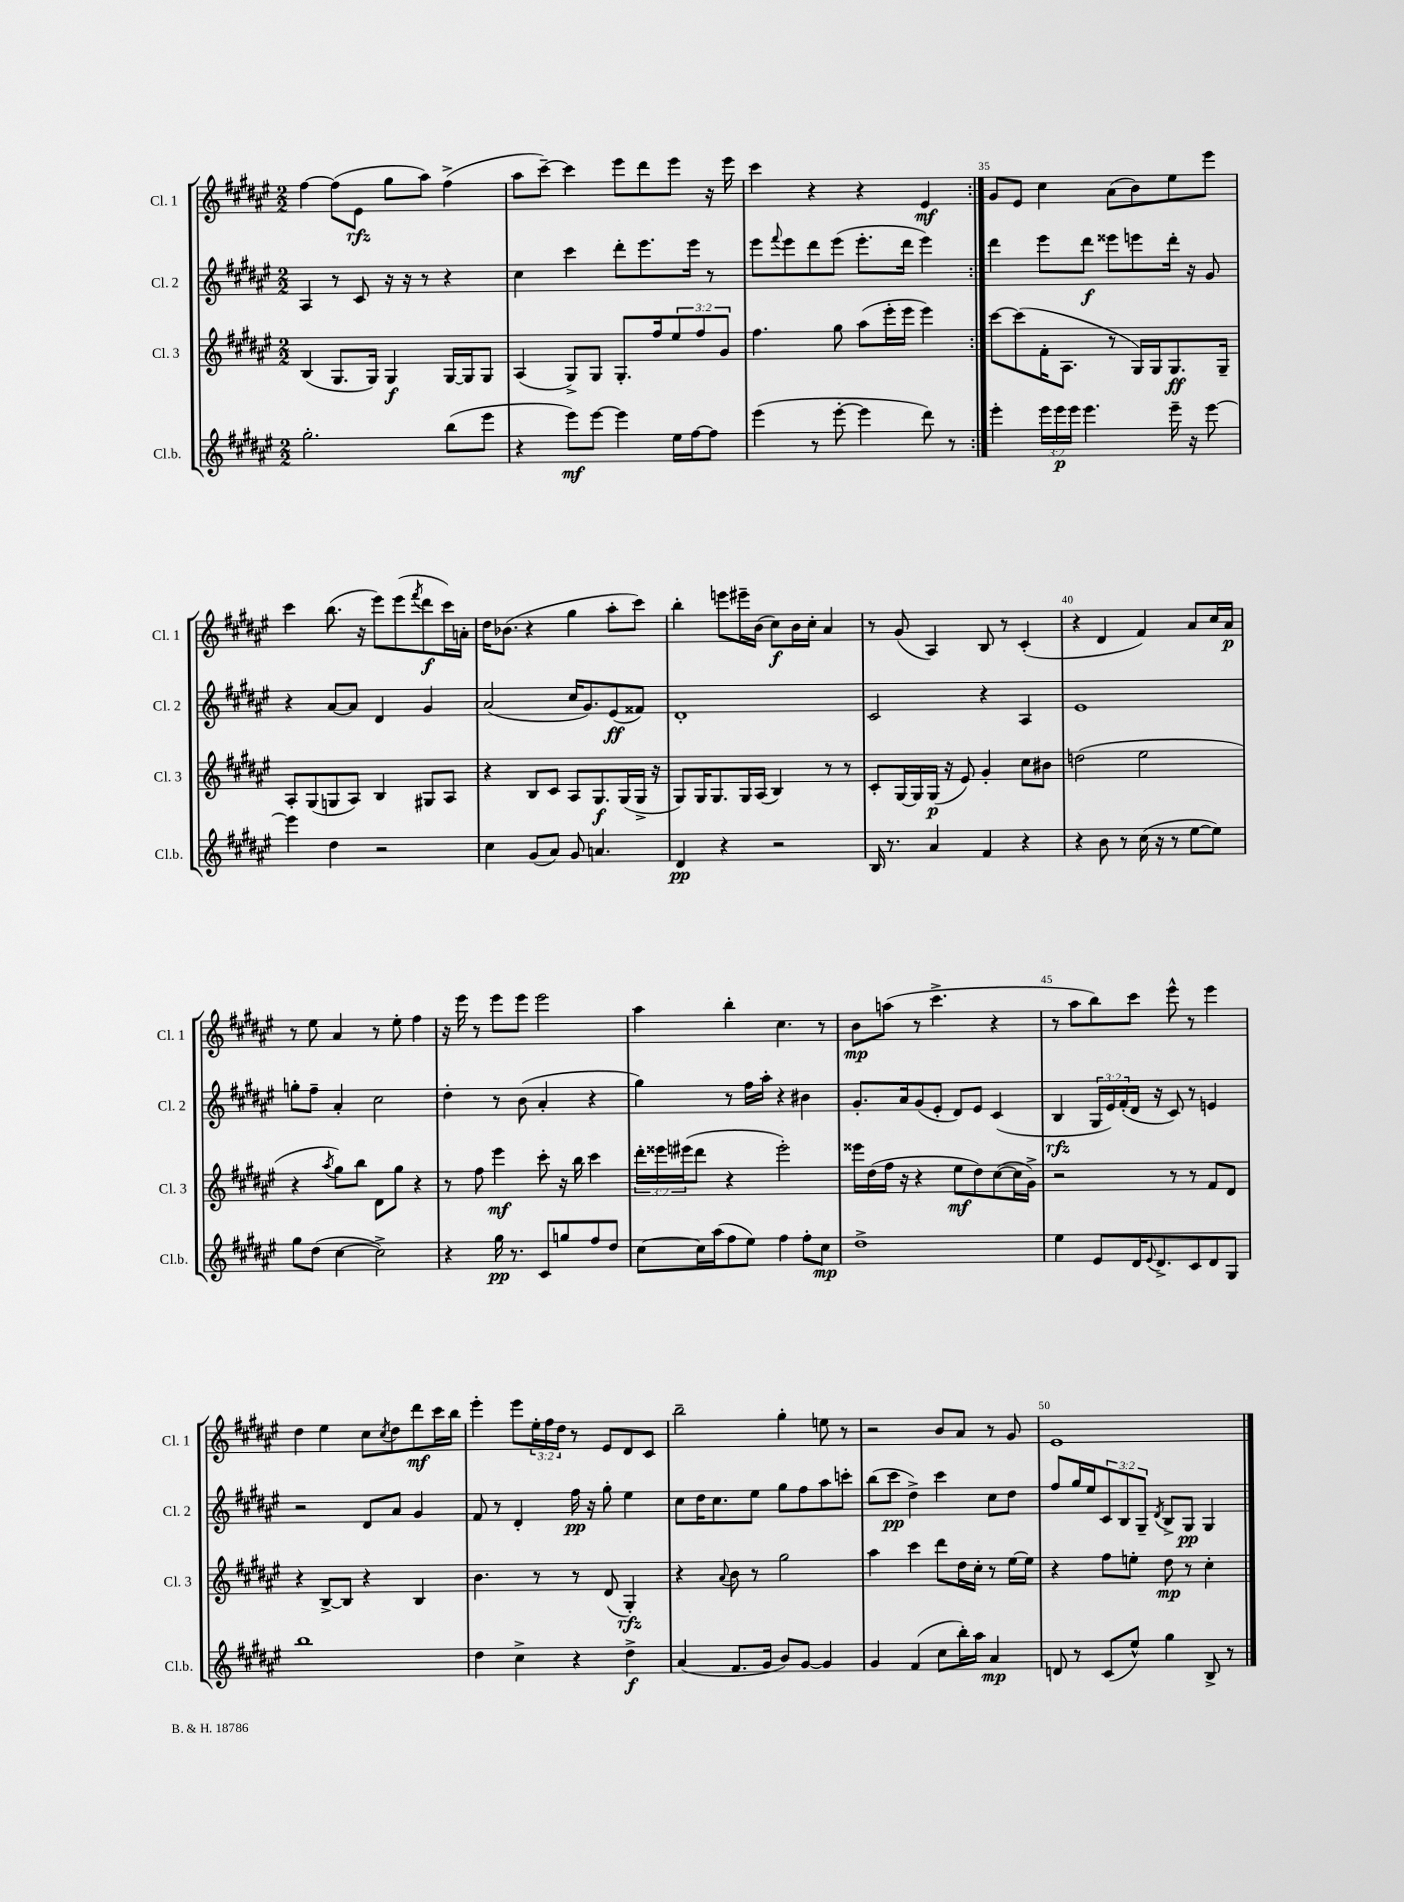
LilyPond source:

<<
\new StaffGroup <<
\new Staff = "s0" \with { instrumentName = "Cl. 1" shortInstrumentName = "Cl. 1" } {
    \clef treble \key fis \major \numericTimeSignature \time 2/2 \override Staff.TupletNumber.text = #tuplet-number::calc-fraction-text
    \repeat volta 2 { fis''4~ fis''8( eis'8\rfz gis''8 ais''8) fis''4->( |
    ais''8 cis'''8~--) cis'''4 eis'''8 dis'''8 eis'''8 r16 eis'''16 |
    cis'''4 r4 r4 eis'4\mf | }
    gis'8 eis'8 cis''4 ais'8( b'8) eis''8 eis'''8 |
    cis'''4 b''8.( r16 eis'''8) eis'''8( \acciaccatura { fis'''8 } dis'''8\f cis'''16) a'16-. |
    dis''16 bes'8.( r4 gis''4 ais''8-. cis'''8) |
    b''4-. e'''8 eis'''16-- b'16( cis''8\f) b'16 cis''16-. ais'4 |
    r8 gis'8( ais4) b8 r8 cis'4-.( |
    r4 dis'4 fis'4) ais'8 cis''16 ais'16\p |
    r8 eis''8 ais'4 r8 eis''8-. fis''4 |
    r16 eis'''16 r8 eis'''8 eis'''8 eis'''2 |
    ais''4 b''4-. cis''4. r8 |
    b'8\mp a''8( r8 cis'''4.-> r4 |
    r8 ais''8 b''8) cis'''8 eis'''8-^ r8 eis'''4 |
    dis''4 eis''4 cis''8 \acciaccatura { cis''8 } dis''8 dis'''8\mf cis'''16 b''16 |
    eis'''4-. eis'''8 \tuplet 3/2 { eis''16-. fis''16 dis''16 } r8 eis'8 dis'8 cis'8 |
    b''2-- gis''4-. e''8 r8 |
    r2 b'8 ais'8 r8 gis'8 |
    eis'1 \bar "|." |
}
\new Staff = "s1" \with { instrumentName = "Cl. 2" shortInstrumentName = "Cl. 2" } {
    \clef treble \key fis \major \numericTimeSignature \time 2/2 \override Staff.TupletNumber.text = #tuplet-number::calc-fraction-text
    \repeat volta 2 { ais4 r8 cis'8 r16 r16 r8 r4 |
    cis''4 cis'''4 dis'''8-. eis'''8. eis'''16 r8 |
    eis'''8 \appoggiatura { fis'''8 } eis'''8 dis'''8 eis'''8( eis'''8.-. dis'''16 eis'''4) | }
    dis'''4 eis'''8 dis'''8\f eisis'''8 e'''8 dis'''16-. r16 gis'8 |
    r4 ais'8~ ais'8 dis'4 gis'4 |
    ais'2( cis''16 gis'8.) eis'8\ff( fisis'8) |
    dis'1-. |
    cis'2 r4 ais4 |
    eis'1 |
    g''8-. fis''8-- ais'4-. cis''2 |
    dis''4-. r8 b'8( ais'4-. r4 |
    gis''4) r8 fis''16 ais''16-. r4 bis'4 |
    gis'8.-. ais'16 gis'8( eis'8-. dis'8) eis'8 cis'4( |
    b4\rfz \tuplet 3/2 { gis16 eis'16) fis'16-.( } dis'16 r16 cis'8) r8 e'4 |
    r2 dis'8 ais'8 gis'4 |
    fis'8 r8 dis'4-. fis''16\pp r16 gis''8-. eis''4 |
    cis''8 dis''16 cis''8. eis''8 gis''8 fis''8 ais''8 c'''8-. |
    b''8( cis'''8\pp dis''4->) cis'''4 cis''8 dis''8 |
    fis''8 gis''16 eis''16 \tuplet 3/2 { cis'8 b8 gis8-- } \acciaccatura { dis'8 } b8-> gis8\pp gis4 \bar "|." |
}
\new Staff = "s2" \with { instrumentName = "Cl. 3" shortInstrumentName = "Cl. 3" } {
    \clef treble \key fis \major \numericTimeSignature \time 2/2 \override Staff.TupletNumber.text = #tuplet-number::calc-fraction-text
    \repeat volta 2 { b4( gis8. gis16) gis4\f gis16~ gis16 gis8 |
    ais4( gis8->) gis8 gis8.-. fis''16 \tuplet 3/2 { eis''8 fis''8 gis'8 } |
    fis''4. gis''8 ais''8( eis'''16-. eis'''16 eis'''4) | }
    cis'''8~ cis'''8( fis'16-. ais8. r8 gis16) gis16 gis8.\ff gis16-- |
    ais8-. gis8( g8 ais8) b4 gis8 ais8 |
    r4 b8 cis'8 ais8 gis8.\f gis16( gis16-> r16 |
    gis8) gis16 gis8. gis16 ais16( b4) r8 r8 |
    cis'8-. gis16~ gis16 gis16\p( r16 eis'8) gis'4-. cis''8 bis'8 |
    d''2( eis''2 |
    r4 \acciaccatura { ais''8 } gis''8) b''8 dis'8 gis''8 r4 |
    r8 fis''8 eis'''4\mf cis'''8-. r16 b''16 cis'''4 |
    \tuplet 3/2 { dis'''16-. eisis'''16 eis'''16( } dis'''8 r4 eis'''2-.) |
    eisis'''16 dis''16( fis''16 r16 r4 eis''8\mf dis''8) cis''8~( cis''16 gis'16->) |
    r2 r8 r8 fis'8 dis'8 |
    r4 b8~-> b8 r4 b4 |
    b'4. r8 r8 dis'8( gis4-.\rfz) |
    r4 \appoggiatura { ais'8 } b'8 r8 gis''2 |
    ais''4 cis'''4 dis'''8 dis''16 cis''16-. r8 eis''16~ eis''16 |
    r4 fis''8 e''8-. dis''8\mp r8 cis''4-. \bar "|." |
}
\new Staff = "s3" \with { instrumentName = "Cl.b." shortInstrumentName = "Cl.b." } {
    \clef treble \key fis \major \numericTimeSignature \time 2/2 \override Staff.TupletNumber.text = #tuplet-number::calc-fraction-text
    \repeat volta 2 { gis''2.-. b''8( eis'''8 |
    r4 eis'''8\mf) eis'''8~ eis'''4 eis''16 fis''16~ fis''8 |
    eis'''4( r8 eis'''8~-. eis'''4 dis'''8) r8 | }
    eis'''4-. \tuplet 3/2 { eis'''16 eis'''16\p eis'''16 } eis'''4. eis'''16-- r16 eis'''8~ |
    eis'''4 dis''4 r2 |
    cis''4 gis'8( ais'8) gis'8 a'4. |
    dis'4\pp r4 r2 |
    b16 r8. ais'4 fis'4 r4 |
    r4 b'8 r8 cis''16( r16 r8 eis''8~ eis''8) |
    gis''8 dis''8( cis''4~ cis''2->) |
    r4 gis''16\pp r8. cis'8 g''8 fis''8 dis''8 |
    cis''8~ cis''16 ais''16( fis''8 eis''8) fis''4 fis''8-. cis''8\mp |
    dis''1-> |
    eis''4 eis'8 dis'16 \appoggiatura { eis'8 } dis'8.-> cis'8 dis'8 gis8 |
    b''1 |
    dis''4 cis''4-> r4 dis''4->\f |
    ais'4( fis'8. gis'16 b'8) gis'8~ gis'4 |
    gis'4 fis'4( cis''8 b''16-.) ais''16 ais'4\mp |
    d'8 r8 cis'8( eis''8-^) gis''4 b8-> r8 \bar "|." |
}
>>
>>
\layout { \context { \Score currentBarNumber = #32 \override BarNumber.break-visibility = ##(#f #t #t) barNumberVisibility = #(every-nth-bar-number-visible 5) } }
